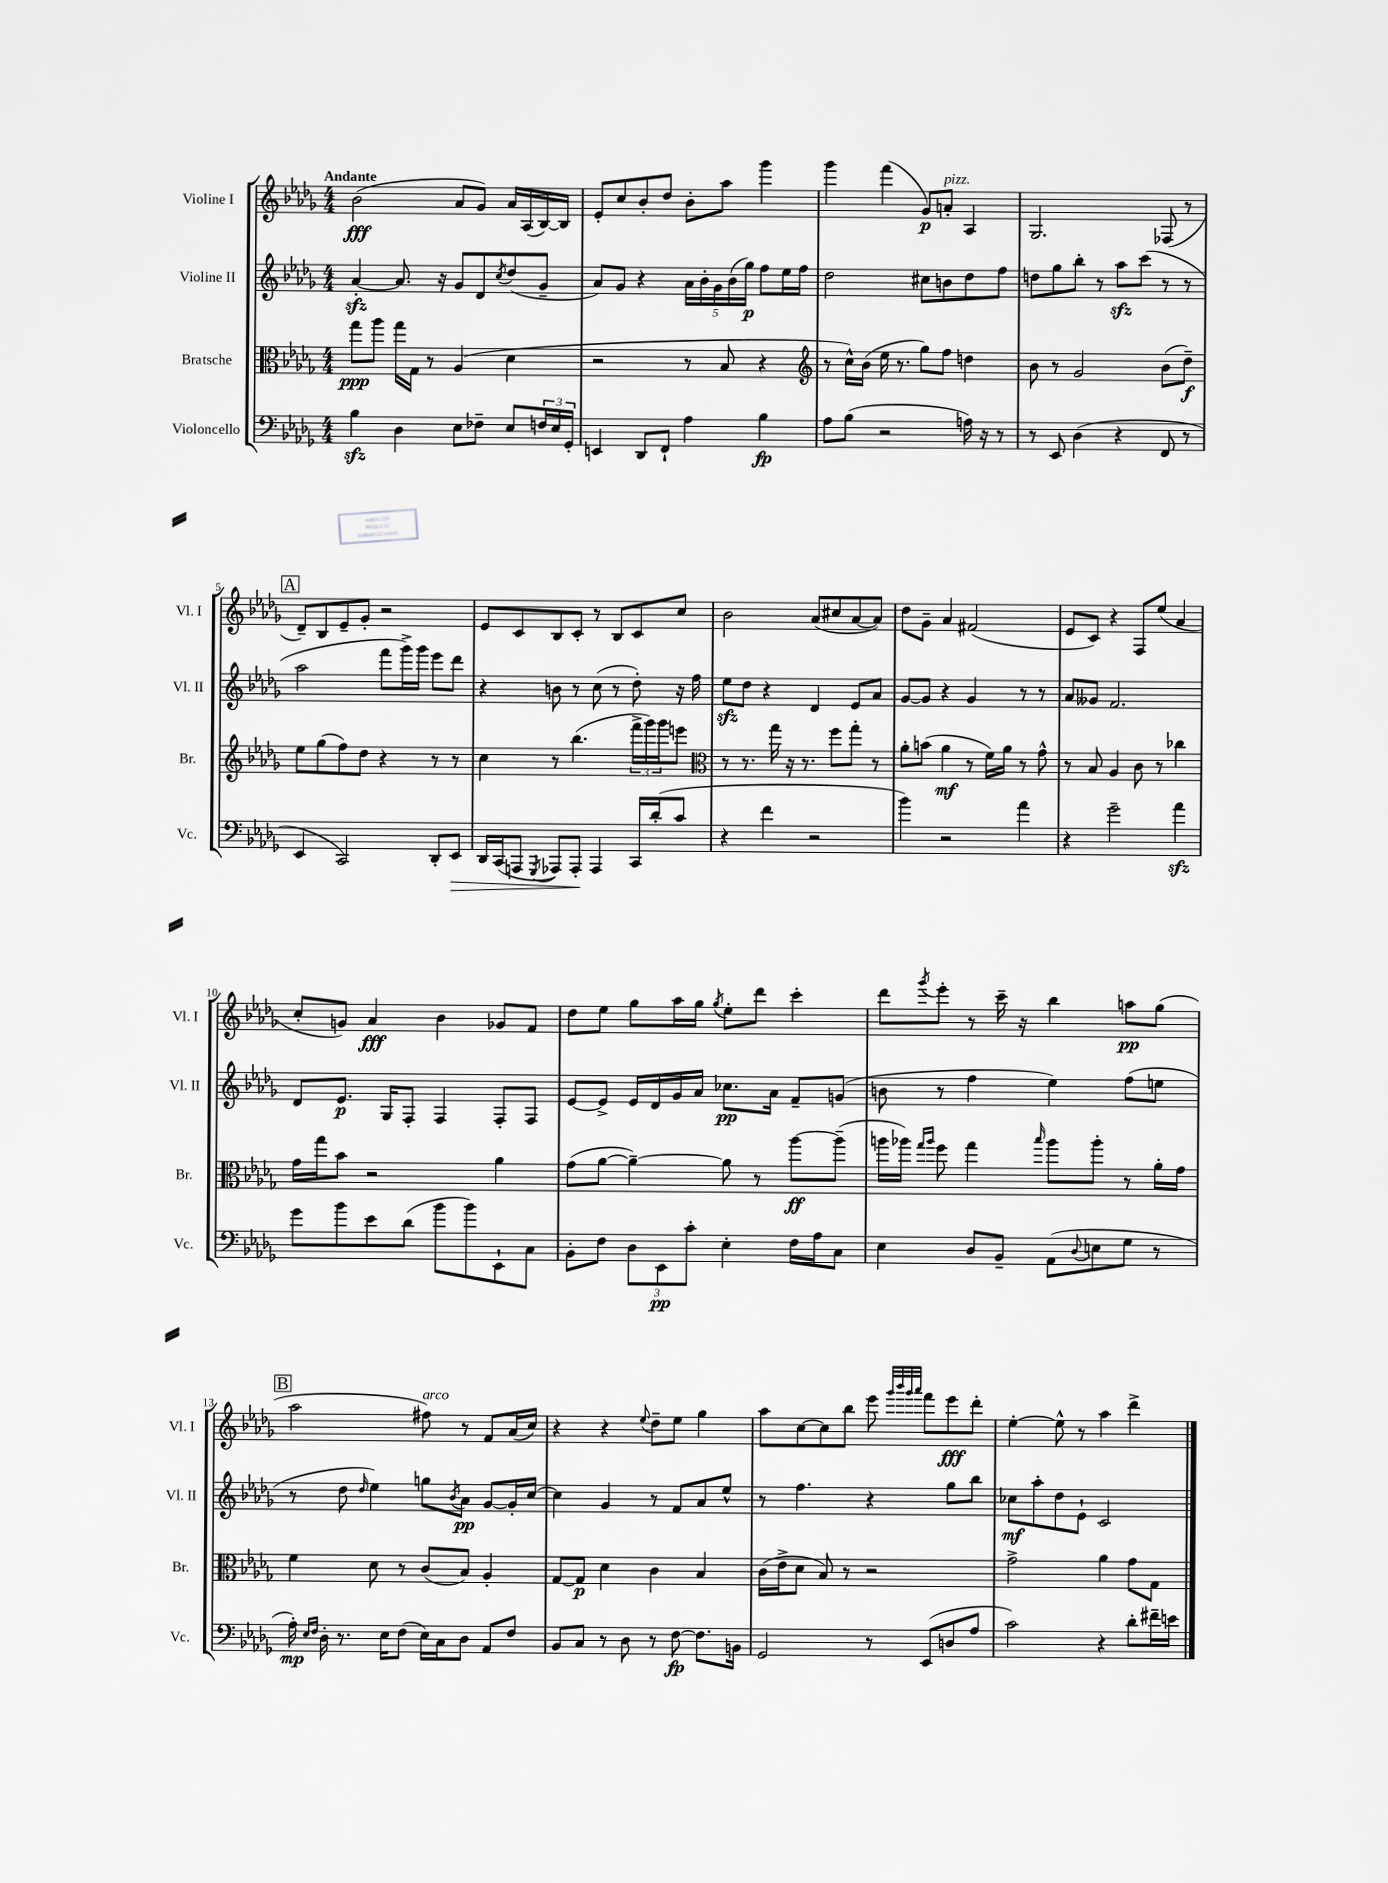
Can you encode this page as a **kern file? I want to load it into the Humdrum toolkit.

**kern	**dynam	**kern	**dynam	**kern	**dynam	**kern	**dynam
*part4	*part4	*part3	*part3	*part2	*part2	*part1	*part1
*staff4	*staff4	*staff3	*staff3	*staff2	*staff2	*staff1	*staff1
*I"Violoncello	*	*I"Bratsche	*	*I"Violine II	*	*I"Violine I	*
*I'Vc.	*	*I'Br.	*	*I'Vl. II	*	*I'Vl. I	*
*clefF4	*	*clefC3	*	*clefG2	*	*clefG2	*
*k[b-e-a-d-g-]	*	*k[b-e-a-d-g-]	*	*k[b-e-a-d-g-]	*	*k[b-e-a-d-g-]	*
*M4/4	*	*M4/4	*	*M4/4	*	*M4/4	*
=1	=1	=1	=1	=1	=1	=1	=1
!	!	!	!	!	!	!LO:TX:a:B:t=Andante	!
4B-zz\	.	8gg-\L	ppp	[4a-zz'/	.	(2b-\	fff
.	.	8aa-\J	.	.	.	.	.
4D-\	.	16gg-\LL	.	8.a-/]	.	.	.
.	.	16G-\JJ	.	.	.	.	.
.	.	8r	.	.	.	.	.
.	.	.	.	16r	.	.	.
8E-\L	.	(4A-/	.	8g-/L	.	8a-/L	.
8F-X~\J	.	.	.	8d-/	.	8g-/J)	.
.	.	.	.	8qcc/	.	.	.
8E-/L	.	4d-\	.	(8dd-/	.	16a-/LL	.
.	.	.	.	.	.	(16A-/	.
24Fn/L	.	.	.	8g-~/J	.	[16B-/)	.
24E-/	.	.	.	.	.	.	.
.	.	.	.	.	.	16B-/JJ]	.
24GG-'/JJ	.	.	.	.	.	.	.
=2	=2	=2	=2	=2	=2	=2	=2
4EEn/	.	2r	.	8a-/L)	.	8e-'/L	.
.	.	.	.	8g-/J	.	8cc/	.
8DD-/L	.	.	.	4r	.	8b-'/	.
8FF`/J	.	.	.	.	.	8dd-/J	.
4A-\	.	8r	.	20a-\LL	.	8b-'\L	.
.	.	.	.	20b-'\	.	.	.
.	.	.	.	20g-\	.	.	.
.	.	8B-/	.	.	.	8aa-\J	.
.	.	.	.	(20b-\	.	.	.
.	.	.	.	20gg-\JJ)	p	.	.
4B-\	fp	4r	.	8ff\L	.	4ggg-\	.
.	.	.	.	16ee-\L	.	.	.
.	.	.	.	16ff\JJ	.	.	.
=3	=3	=3	=3	=3	=3	=3	=3
*	*	*clefG2	*	*	*	*	*
8A-\L	.	8r	.	2dd-\	.	4ggg-\	.
(8B-\J	.	16cc^^\LL)	.	.	.	.	.
.	.	(16b-\JJ	.	.	.	.	.
2r	.	16ee-\	.	.	.	(4fff\	.
.	.	8.r	.	.	.	.	.
.	.	8gg-\L)	.	8cc#X\L	.	8g-/L)	p
!	!	!	!	!	!	!LO:TX:a:i:t=pizz.	!
.	.	8ff\J	.	8bn\	.	8an'/J	.
16An\)	.	4ddn\	.	8dd-\	.	4A-/	.
16r	.	.	.	.	.	.	.
8r	.	.	.	8ff\J	.	.	.
=4	=4	=4	=4	=4	=4	=4	=4
8r	.	8b-\	.	8ddn\L	.	2.G-/	.
8EE-/	.	8r	.	8gg-\	.	.	.
(4D-\	.	2g-/	.	8bb-'\J	.	.	.
.	.	.	.	8r	.	.	.
4r	.	.	.	8aa-zz\L	.	.	.
.	.	.	.	(8ccc\J	.	.	.
8FF/	.	(8b-\L	.	8r	.	(8F-X/	.
8r	.	8dd-~\J)	f	8r	.	8r	.
!!LO:LB:g=z
!!LO:REH:place=s1:t=A
=5	=5	=5	=5	=5	=5	=5	=5
4EE-/	.	8ee-\L	.	2aa-\	.	8d-~/L)	.
.	.	(8gg-\	.	.	.	8B-/	.
2CC/)	.	8ff\)	.	.	.	8e-~/	.
.	.	8dd-\J	.	.	.	8g-'/J	.
.	.	4r	.	8fff\L	.	2r	.
.	.	.	.	16ggg-^\L)	.	.	.
.	.	.	.	16ggg-\JJ	.	.	.
8DD-'/L	.	8r	.	8eee-\L	.	.	.
!	!LO:HP:b	!	!	!	!	!	!
8EE-/J	>	8r	.	8ddd-\J	.	.	.
=6	=6	=6	=6	=6	=6	=6	=6
16DD-/LL	.	4cc\	.	4r	.	8e-/L	.
(16CC/J	.	.	.	.	.	.	.
8AAAn/J	.	.	.	.	.	8c/	.
8qGGG-/	.	.	.	.	.	.	.
8AAA-X/L)	.	8r	.	8bn\	.	8B-/	.
8AAA-'/J	.	(4.bb-\	.	8r	.	8c'/J	.
4AAA-/	]	.	.	(8cc\	.	8r	.
.	.	.	.	8r	.	8B-/L	.
16CC/LL	.	24fff^\LL	.	8dd-'\)	.	8c/	.
.	.	24ggg-\)	.	.	.	.	.
(16d-'/J	.	.	.	.	.	.	.
.	.	24ggg-\J	.	.	.	.	.
8c/J	.	8eeen\J	.	16r	.	8cc/J	.
.	.	.	.	16ff\	.	.	.
=7	=7	=7	=7	=7	=7	=7	=7
*	*	*clefC3	*	*	*	*	*
4r	.	8r	.	8ee-zz\L	.	2b-\	.
.	.	8.r	.	8dd-\J	.	.	.
4f\	.	.	.	4r	.	.	.
.	.	16gg-\	.	.	.	.	.
.	.	16r	.	.	.	.	.
.	.	8.r	.	.	.	.	.
2r	.	.	.	4d-/	.	(8a-/L	.
.	.	8ff\L	.	.	.	8cc#X/	.
.	.	8gg-'\J	.	8e-/L	.	[8a-/	.
.	.	8r	.	8a-/J	.	8a-/J])	.
=8	=8	=8	=8	=8	=8	=8	=8
4b-\)	.	8a-'\L	.	[8g-/L	.	8dd-\L	.
.	.	(8bn\J	.	8g-/J]	.	8g-~\J	.
2r	.	4a-\	mf	4r	.	4a-/	.
.	.	8r	.	4g-/	.	(2f#X/	.
.	.	16f\LL)	.	.	.	.	.
.	.	16a-\JJ	.	.	.	.	.
4a-\	.	8r	.	8r	.	.	.
.	.	8g-^^\	.	8r	.	.	.
=9	=9	=9	=9	=9	=9	=9	=9
4r	.	8r	.	8a-/L	.	8e-/L	.
.	.	8B-/	.	8g--X/J	.	8c/J)	.
2g-~\	.	4A-/	.	2.f/	.	4r	.
.	.	8c\	.	.	.	8F/L	.
.	.	8r	.	.	.	(8ee-/J	.
4a-zz\	.	4cc-X\	.	.	.	4a-/	.
!!LO:LB:g=z
=10	=10	=10	=10	=10	=10	=10	=10
8g-\L	.	16g-\LL	.	8d-/L	.	8cc'/L	.
.	.	16gg-\J	.	.	.	.	.
8b-\	.	8b-\J	.	8.e-/J	p	8gn/J)	.
8e-\	.	2r	.	.	.	4a-/	fff
.	.	.	.	16G-/KL	.	.	.
(8d-\J	.	.	.	8F'/J	.	.	.
8b-\L	.	.	.	4F/	.	4b-\	.
8b-\)	.	.	.	.	.	.	.
8EE-`\	.	4a-\	.	8F'/L	.	8g-X/L	.
8C\J	.	.	.	8F/J	.	8f/J	.
=11	=11	=11	=11	=11	=11	=11	=11
8BB-'\L	.	(8g-\L	.	[8e-/L	.	8dd-\L	.
8F\J	.	[8a-\J	.	8e-^/J]	.	8ee-\J	.
12D-\L	.	4a-~\_)	.	16e-/LL	.	8gg-\L	.
.	.	.	.	16d-/	.	.	.
12EE-\	pp	.	.	.	.	.	.
.	.	.	.	16g-/	.	16aa-\L	.
12c'\J	.	.	.	.	.	.	.
.	.	.	.	16a-/JJ	.	16gg-\JJ	.
.	.	.	.	.	.	8qgg-/	.
4E-'\	.	8a-\]	.	8.cc-X\L	pp	8ee-'\L	.
.	.	8r	.	.	.	8ddd-\J	.
.	.	.	.	16a-\Jk	.	.	.
16F\LL	.	[8aa-\L	ff	8f~/L	.	4ccc'\	.
16A-\J	.	.	.	.	.	.	.
8C\J	.	(8aa-~\J]	.	(8gn/J	.	.	.
=12	=12	=12	=12	=12	=12	=12	=12
4E-\	.	16aan\LL	.	8bn\	.	8ddd-\L	.
.	.	16aa-X\JJ)	.	.	.	.	.
.	.	16qqgg-/LL	.	.	.	.	.
.	.	16qqaa-/JJ	.	.	.	8qggg-/	.
.	.	8ff\	.	8r	.	8eee-'\J	.
8D-/L	.	4gg-\	.	4ff\	.	8r	.
8BB-~/J	.	.	.	.	.	16ccc~\	.
.	.	.	.	.	.	16r	.
.	.	16qqbb-/	.	.	.	.	.
(8AA-\L	.	8aa-\L	.	4ee-\)	.	4bb-\	.
8qqD-/	.	.	.	.	.	.	.
8En\	.	8aa-'\J	.	.	.	.	.
8G-\J	.	8r	.	(8ff\L	.	8aan\L	pp
8r	.	16a-'\LL	.	8een\J	.	(8gg-\J	.
.	.	16g-\JJ	.	.	.	.	.
!!LO:LB:g=z
!!LO:REH:place=s1:t=B
=13	=13	=13	=13	=13	=13	=13	=13
16A-'\)	mp	4f\	.	8r	.	2aa-\	.
16qqE-/LL	.	.	.	.	.	.	.
16qqF/JJ	.	.	.	.	.	.	.
16D-'\	.	.	.	.	.	.	.
8.r	.	.	.	8dd-\	.	.	.
.	.	.	.	16qqdd-/	.	.	.
.	.	8d-\	.	4ee-\)	.	.	.
16E-\KL	.	.	.	.	.	.	.
(8F\J	.	8r	.	.	.	.	.
!	!	!	!	!	!	!LO:TX:a:i:t=arco	!
16E-\LL)	.	(8c/L	.	8ggn\L	.	8ff#X\)	.
16C\J	.	.	.	.	.	.	.
.	.	.	.	8qb-/	.	.	.
8D-\J	.	8B-/J)	.	8a-\J	pp	8r	.
8AA-/L	.	4A-'/	.	[8g-/L	.	8f/L	.
8F/J	.	.	.	16g-'/L]	.	(16a-/L	.
.	.	.	.	[16cc/JJ	.	16cc/JJ)	.
=14	=14	=14	=14	=14	=14	=14	=14
8BB-/L	.	[8G-/L	.	4cc\]	.	4r	.
8C/J	.	8G-/J]	p	.	.	.	.
8r	.	4d-\	.	4g-/	.	4r	.
8D-\	.	.	.	.	.	.	.
.	.	.	.	.	.	8qqee-/	.
8r	.	4c\	.	8r	.	8dd-~\L	.
[8F\	fp	.	.	8f/L	.	8ee-\J	.
8.F\L]	.	4B-/	.	8a-/	.	4gg-\	.
.	.	.	.	8ee-^^/J	.	.	.
16BBn\Jk	.	.	.	.	.	.	.
=15	=15	=15	=15	=15	=15	=15	=15
2GG-/	.	(16c\LL	.	8r	.	8aa-\L	.
.	.	16e-^\J	.	.	.	.	.
.	.	8d-\J	.	4.ff\	.	[8cc\	.
.	.	8B-/)	.	.	.	8cc\]	.
.	.	8r	.	.	.	8bb-\J	.
8r	.	2r	.	4r	.	8eee-\	.
.	.	.	.	.	.	32qqggg-/LLL	.
.	.	.	.	.	.	32qqbbb-/	.
.	.	.	.	.	.	32qqggg-/	.
.	.	.	.	.	.	32qqaaa-/JJJ	.
(8EE-/L	.	.	.	.	.	8fff\L	.
8Dn/	.	.	.	8gg-\L	.	8eee-\	fff
8A-/J	.	.	.	8bb-\J	.	8ddd-'\J	.
=16	=16	=16	=16	=16	=16	=16	=16
2c\)	.	2g-^\	.	8cc-X\L	mf	[4ee-'\	.
.	.	.	.	8aa-'\	.	.	.
.	.	.	.	8dd-\	.	8ee-^^\]	.
.	.	.	.	8e-`\J	.	8r	.
4r	.	4a-\	.	2c/	.	4aa-\	.
8d-'\L	.	8g-\L	.	.	.	4ddd-^\	.
16f#X~\L	.	8G-\J	.	.	.	.	.
16en\JJ	.	.	.	.	.	.	.
==	==	==	==	==	==	==	==
*-	*-	*-	*-	*-	*-	*-	*-
